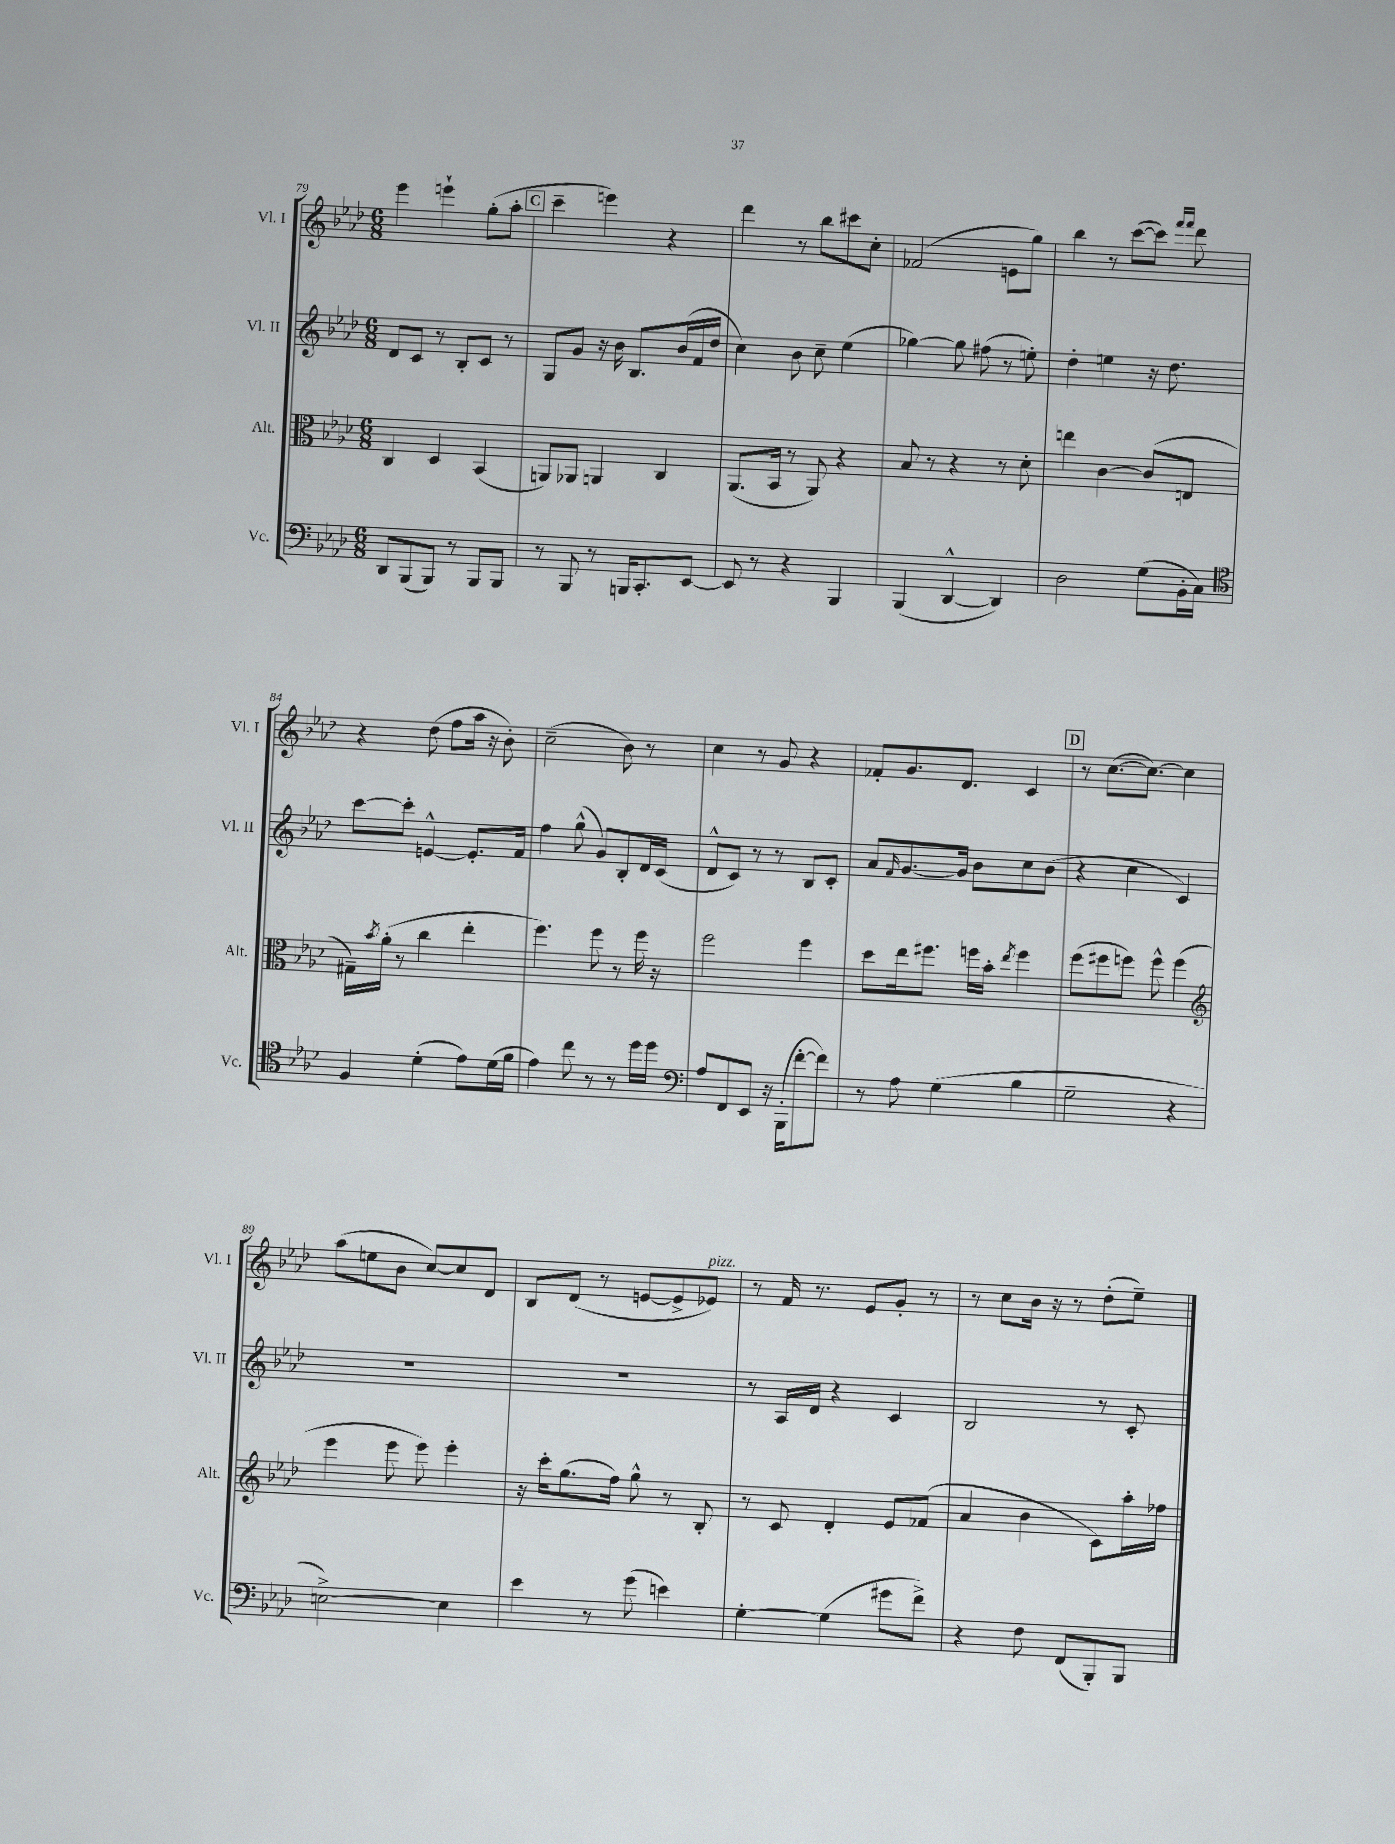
<<
\new StaffGroup <<
\new Staff = "s0" \with { instrumentName = "Vl. I" shortInstrumentName = "Vl. I" } {
    \clef treble \key aes \major \numericTimeSignature \time 6/8
    ees'''4 e'''4-! g''8-.( aes''8-. |
    \mark \markup { \box "C" } c'''4-- e'''4) r4 |
    des'''4 r8 bes''8 cis'''8 c''8-. |
    fes'2( e'8 g''8) |
    bes''4 r8 c'''8~( c'''8) \grace { f'''16 f'''16 } des'''8 |
    r4 des''8( f''8 aes''16 r16 bes'8-.) |
    c''2--( bes'8) r8 |
    c''4 r8 g'8 r4 |
    fes'8-. g'8. des'8. c'4 |
    \mark \markup { \box "D" } r8 c''8.~( c''8.~) c''4 |
    aes''8( e''8 bes'8 c''8~) c''8 des'8 |
    bes8 des'8( r8 e'8~ e'8-> ees'8^\markup { \italic "pizz." }) |
    r8 f'16 r8. ees'8 g'8-. r8 |
    r8 c''8 bes'16 r16 r8 des''8-.( ees''8--) \bar "|." |
}
\new Staff = "s1" \with { instrumentName = "Vl. II" shortInstrumentName = "Vl. II" } {
    \clef treble \key aes \major \numericTimeSignature \time 6/8
    des'8 c'8 r8 bes8-. c'8 r8 |
    \mark \markup { \box "C" } g8 g'8 r16 bes'16 bes8. bes'16( f'16 des''16 |
    c''4) bes'8 c''8-- ees''4( |
    ges''4~) ges''8 fis''8( r8 e''8-.) |
    des''4-. e''4 r16 des''8. |
    c'''8~ c'''8-. e'4~-^ e'8.-. f'16 |
    f''4 g''8-^( g'8) bes8-. des'16 c'16( |
    des'8-^ c'8) r8 r8 bes8 c'8-. |
    aes'8 \grace { f'16 } g'8.~ g'16 bes'8 c''8 bes'8( |
    \mark \markup { \box "D" } r4 c''4 c'4) |
    R2. |
    R2. |
    r8 aes16 des'16 r4 c'4 |
    bes2 r8 c'8-. \bar "|." |
}
\new Staff = "s2" \with { instrumentName = "Alt." shortInstrumentName = "Alt." } {
    \clef alto \key aes \major \numericTimeSignature \time 6/8
    c4 des4 bes,4( |
    \mark \markup { \box "C" } a,8) aes,8 a,4 c4 |
    aes,8.( bes,16 r8 aes,8) r4 |
    bes8 r8 r4 r8 des'8-. |
    e''4 c'4~ c'8( e8 |
    gis16--) \acciaccatura { bes'8 } aes'16-.( r8 c''4 ees''4-. |
    f''4.) f''8 r8 f''16 r16 |
    f''2 f''4 |
    des''8 ees''16 fis''8. f''16 bes'16-. \acciaccatura { ees''8 } f''4 |
    \mark \markup { \box "D" } f''8( fis''8 f''8) f''8-^ f''4( |
    \clef treble ees'''4 ees'''8 ees'''8) ees'''4-. |
    r16 c'''16-. g''8.( f''16) g''8-^ r8 bes8-. |
    r8 c'8 des'4-. ees'8 fes'8( |
    aes'4 bes'4 c'8) aes''16-. fes''16 \bar "|." |
}
\new Staff = "s3" \with { instrumentName = "Vc." shortInstrumentName = "Vc." } {
    \clef bass \key aes \major \numericTimeSignature \time 6/8
    des,8 bes,,8( bes,,8) r8 bes,,8 bes,,8 |
    \mark \markup { \box "C" } r8 bes,,8 r8 b,,16 c,8.-. ees,8~ |
    ees,8 r8 r4 bes,,4 |
    bes,,4( des,4~-^ des,4) |
    des2 g8( bes,16-. c16) |
    \clef tenor f4 des'4-.( ees'8) des'16( f'16 |
    ees'4) c''8 r8 r8 des''16 des''16 |
    \clef bass aes8 f,8 ees,8 r16 bes,,16-.( f'8~-. f'8) |
    r8 aes8 g4( bes4 |
    \mark \markup { \box "D" } g2-- r4 |
    e2~->) e4 |
    ees'4 r8 g'8( e'4) |
    g4~-. g4( gis'8 f'8->) |
    r4 f8 f,8( bes,,8-.) bes,,8 \bar "|." |
}
>>
>>
\layout { \context { \Score currentBarNumber = #79 } }
